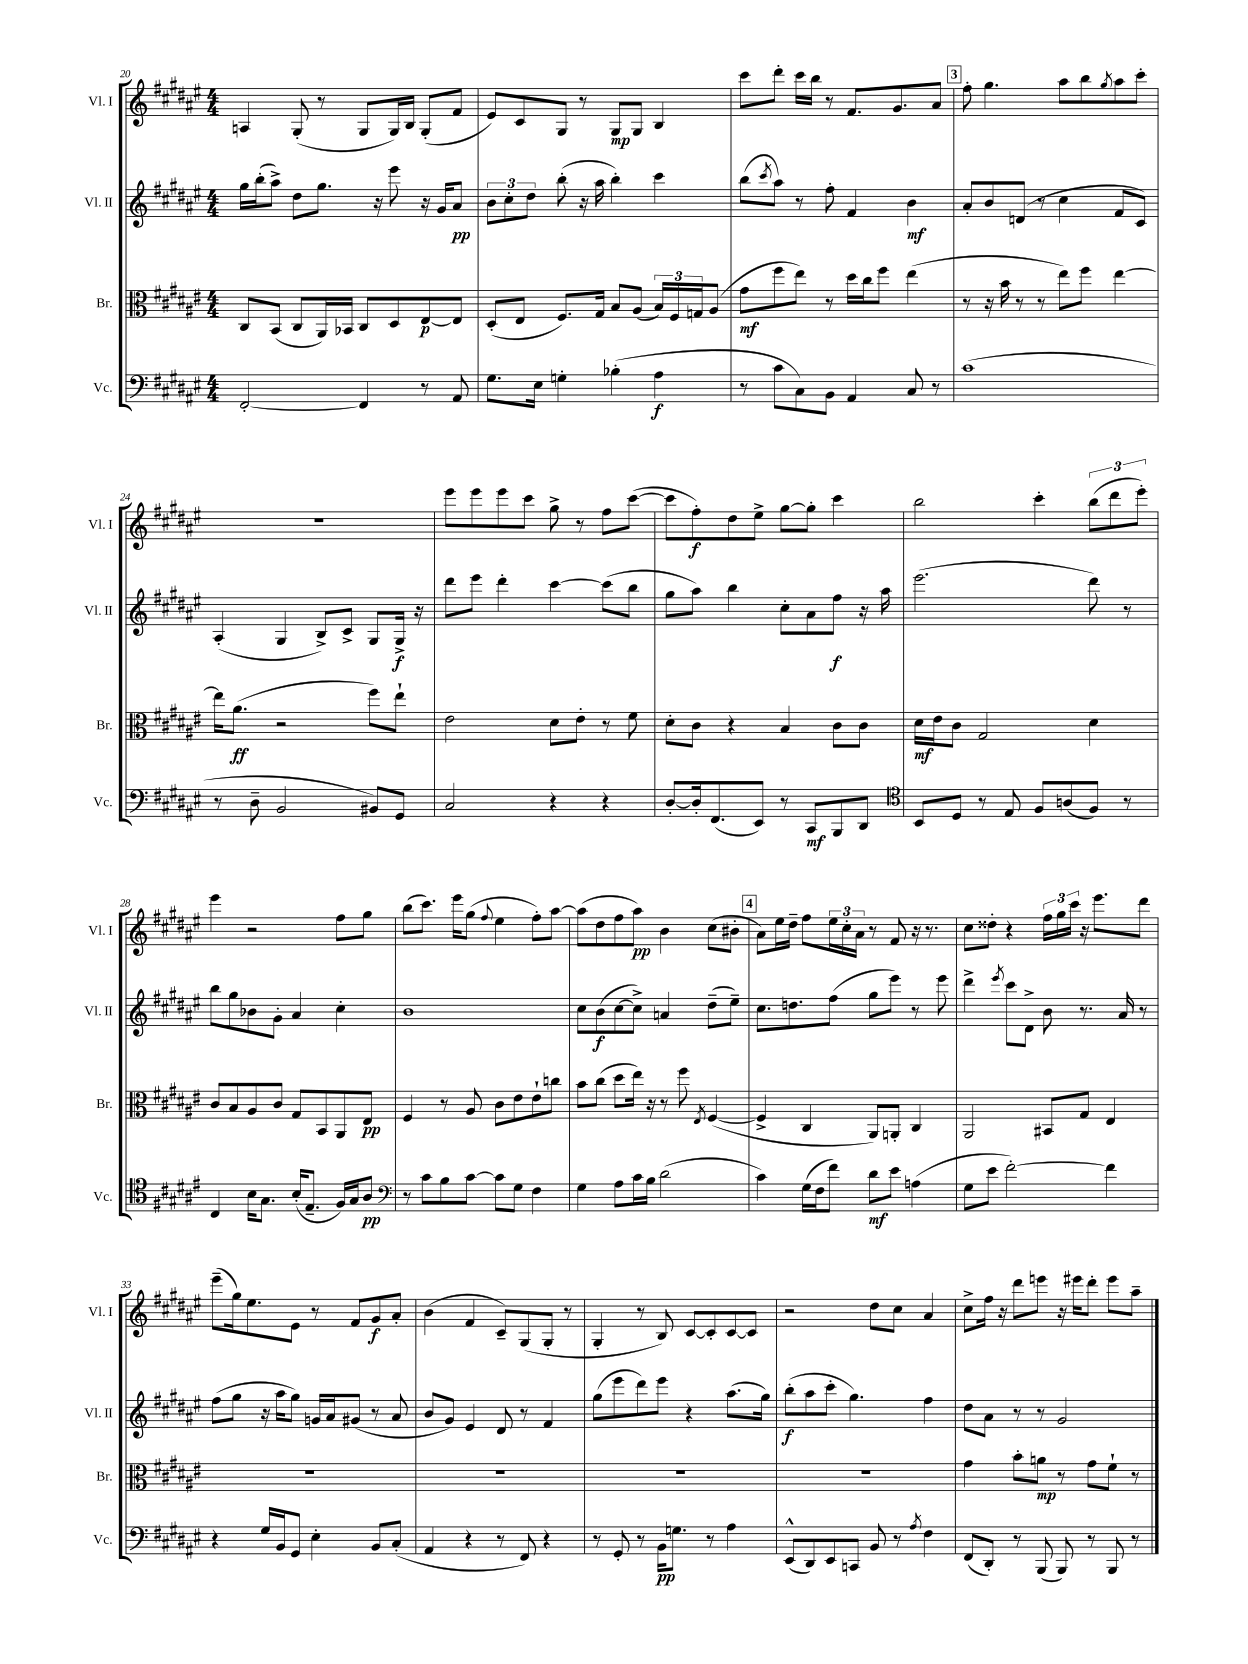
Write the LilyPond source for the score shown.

<<
\new StaffGroup <<
\new Staff = "s0" \with { instrumentName = "Vl. I" shortInstrumentName = "Vl. I" } {
    \clef treble \key fis \major \numericTimeSignature \time 4/4
    a4 gis8-.( r8 gis8 gis16) b16 gis8-.( fis'8 |
    eis'8) cis'8 gis8 r8 gis8\mp gis8 b4 |
    cis'''8 dis'''8-. cis'''16 b''16 r8 fis'8. gis'8. ais'8 |
    \mark \markup { \box "3" } fis''8-. gis''4. ais''8 b''8 \acciaccatura { gis''8 } ais''8 cis'''8-. |
    r1 |
    eis'''8 eis'''8 eis'''8 cis'''8 gis''8-> r8 fis''8 cis'''8~( |
    cis'''8 fis''8-.\f) dis''8 eis''8-> gis''8~ gis''8-. cis'''4 |
    b''2 cis'''4-. \tuplet 3/2 { b''8( dis'''8 eis'''8-.) } |
    eis'''4 r2 fis''8 gis''8 |
    b''8( cis'''8.) eis'''16 gis''8( \appoggiatura { fis''8 } eis''4 fis''8-.) ais''8~ |
    ais''8( dis''8 fis''8 ais''8\pp) b'4 cis''8( bis'8-. |
    \mark \markup { \box "4" } ais'8) eis''16 dis''16-- fis''8 \tuplet 3/2 { eis''16 cis''16-. ais'16 } r8 fis'8 r16 r8. |
    cis''8 disis''8-. r4 \tuplet 3/2 { fis''16 gis''16 cis'''16 } r16 eis'''8. dis'''8 |
    eis'''8--( gis''16) eis''8. eis'8 r8 fis'8 gis'8\f ais'8-. |
    b'4( fis'4 cis'8--) gis8( gis8-. r8 |
    gis4-. r8 b8) cis'8~ cis'8-. cis'8~ cis'8 |
    r2 dis''8 cis''8 ais'4 |
    cis''8-> fis''16 r16 dis'''8 e'''8 r16 eis'''16 dis'''8-. eis'''8 ais''8-- \bar "|." |
}
\new Staff = "s1" \with { instrumentName = "Vl. II" shortInstrumentName = "Vl. II" } {
    \clef treble \key fis \major \numericTimeSignature \time 4/4
    gis''16 b''16-.( ais''8->) dis''8 gis''8. r16 eis'''8 r16 gis'16 ais'8\pp |
    \tuplet 3/2 { b'8 cis''8-. dis''8 } b''8-.( r16 ais''16 b''4-.) cis'''4 |
    b''8( \acciaccatura { cis'''8 } ais''8) r8 fis''8-. fis'4 b'4\mf |
    \mark \markup { \box "3" } ais'8-. b'8 d'8( r8 cis''4 fis'8 cis'8) |
    ais4-.( gis4 b8->) cis'8-> gis8 gis16->\f r16 |
    dis'''8 eis'''8 dis'''4-. cis'''4~ cis'''8( b''8 |
    gis''8 ais''8) b''4 cis''8-. ais'8 fis''8\f r16 ais''16 |
    eis'''2.( dis'''8) r8 |
    b''8 gis''8 bes'8 gis'8-. ais'4 cis''4-. |
    b'1 |
    cis''8 b'8\f( cis''8~ cis''8->) a'4 dis''8--( eis''8--) |
    \mark \markup { \box "4" } cis''8. d''8. fis''8( gis''8 eis'''8) r8 eis'''8 |
    dis'''4-> \acciaccatura { eis'''8 } cis'''8 dis'8-> b'8 r8. ais'16 r8 |
    fis''8( gis''8 r16 ais''16 gis''8) g'16 ais'16 gis'8( r8 ais'8 |
    b'8 gis'8) eis'4 dis'8 r8 fis'4 |
    gis''8( eis'''8 dis'''8) eis'''8 r4 ais''8.( gis''16) |
    b''8-.\f( ais''8 cis'''8-. gis''4.) fis''4 |
    dis''8 ais'8 r8 r8 gis'2 \bar "|." |
}
\new Staff = "s2" \with { instrumentName = "Br." shortInstrumentName = "Br." } {
    \clef alto \key fis \major \numericTimeSignature \time 4/4
    cis8 b,8( cis8 ais,16) bes,16 cis8 dis8 eis8~\p eis8 |
    dis8-.( eis8 fis8.) gis16 b8 ais8( \tuplet 3/2 { b16) fis16 g16 } ais8( |
    gis'8\mf fis''8 eis''8) r8 dis''16 cis''16 fis''8 eis''4( |
    \mark \markup { \box "3" } r8 r16 b'16 r8 r8 eis''8) fis''8 eis''4~ |
    eis''16 ais'8.\ff( r2 fis''8) eis''8-! |
    eis'2 dis'8 eis'8-. r8 fis'8 |
    dis'8-. cis'8 r4 b4 cis'8 cis'8 |
    dis'16\mf eis'16 cis'8 gis2 dis'4 |
    cis'8 b8 ais8 cis'8 gis8 b,8 ais,8 eis8\pp |
    fis4 r8 ais8 cis'8 eis'8 eis'8-! c''8 |
    b'8 cis''8( dis''8 eis''16) r16 r8 fis''8 \acciaccatura { eis8 } fis4~( |
    \mark \markup { \box "4" } fis4-> cis4 ais,8) a,8-. cis4 |
    ais,2 bis,8 gis8 eis4 |
    R1 |
    R1 |
    R1 |
    R1 |
    gis'4 b'8-. a'8\mp r8 gis'8 fis'8-! r8 \bar "|." |
}
\new Staff = "s3" \with { instrumentName = "Vc." shortInstrumentName = "Vc." } {
    \clef bass \key fis \major \numericTimeSignature \time 4/4
    fis,2~-. fis,4 r8 ais,8 |
    gis8. eis16 g4-. bes4-.( ais4\f |
    r8 cis'8 cis8) b,8 ais,4 cis8 r8 |
    \mark \markup { \box "3" } cis'1( |
    r8 dis8-- b,2 bis,8) gis,8 |
    cis2 r4 r4 |
    dis8~-. dis16-. fis,8.( eis,8) r8 cis,8\mf b,,8 dis,8 |
    \clef tenor b,8 dis8 r8 eis8 fis8 a8( fis8) r8 |
    cis4 b16 gis8. b16-.( eis8.-- fis16) gis16 ais8\pp |
    \clef bass r8 cis'8 b8 cis'8~ cis'8 gis8 fis4 |
    gis4 ais8 cis'16 b16 dis'2( |
    \mark \markup { \box "4" } cis'4) gis16( fis16 fis'8) dis'8\mf eis'8 a4( |
    gis8 eis'8 fis'2~-.) fis'4 |
    r4 gis16 b,16 gis,8 eis4-. b,8 cis8-.( |
    ais,4 r4 r8 fis,8) r4 |
    r8 gis,8-. r8 b,16\pp g8. r8 ais4 |
    eis,8-^( dis,8) eis,8 c,8 b,8 r8 \acciaccatura { ais8 } fis4 |
    fis,8( dis,8-.) r8 b,,8( b,,8) r8 b,,8 r8 \bar "|." |
}
>>
>>
\layout { \context { \Score currentBarNumber = #20 } }
